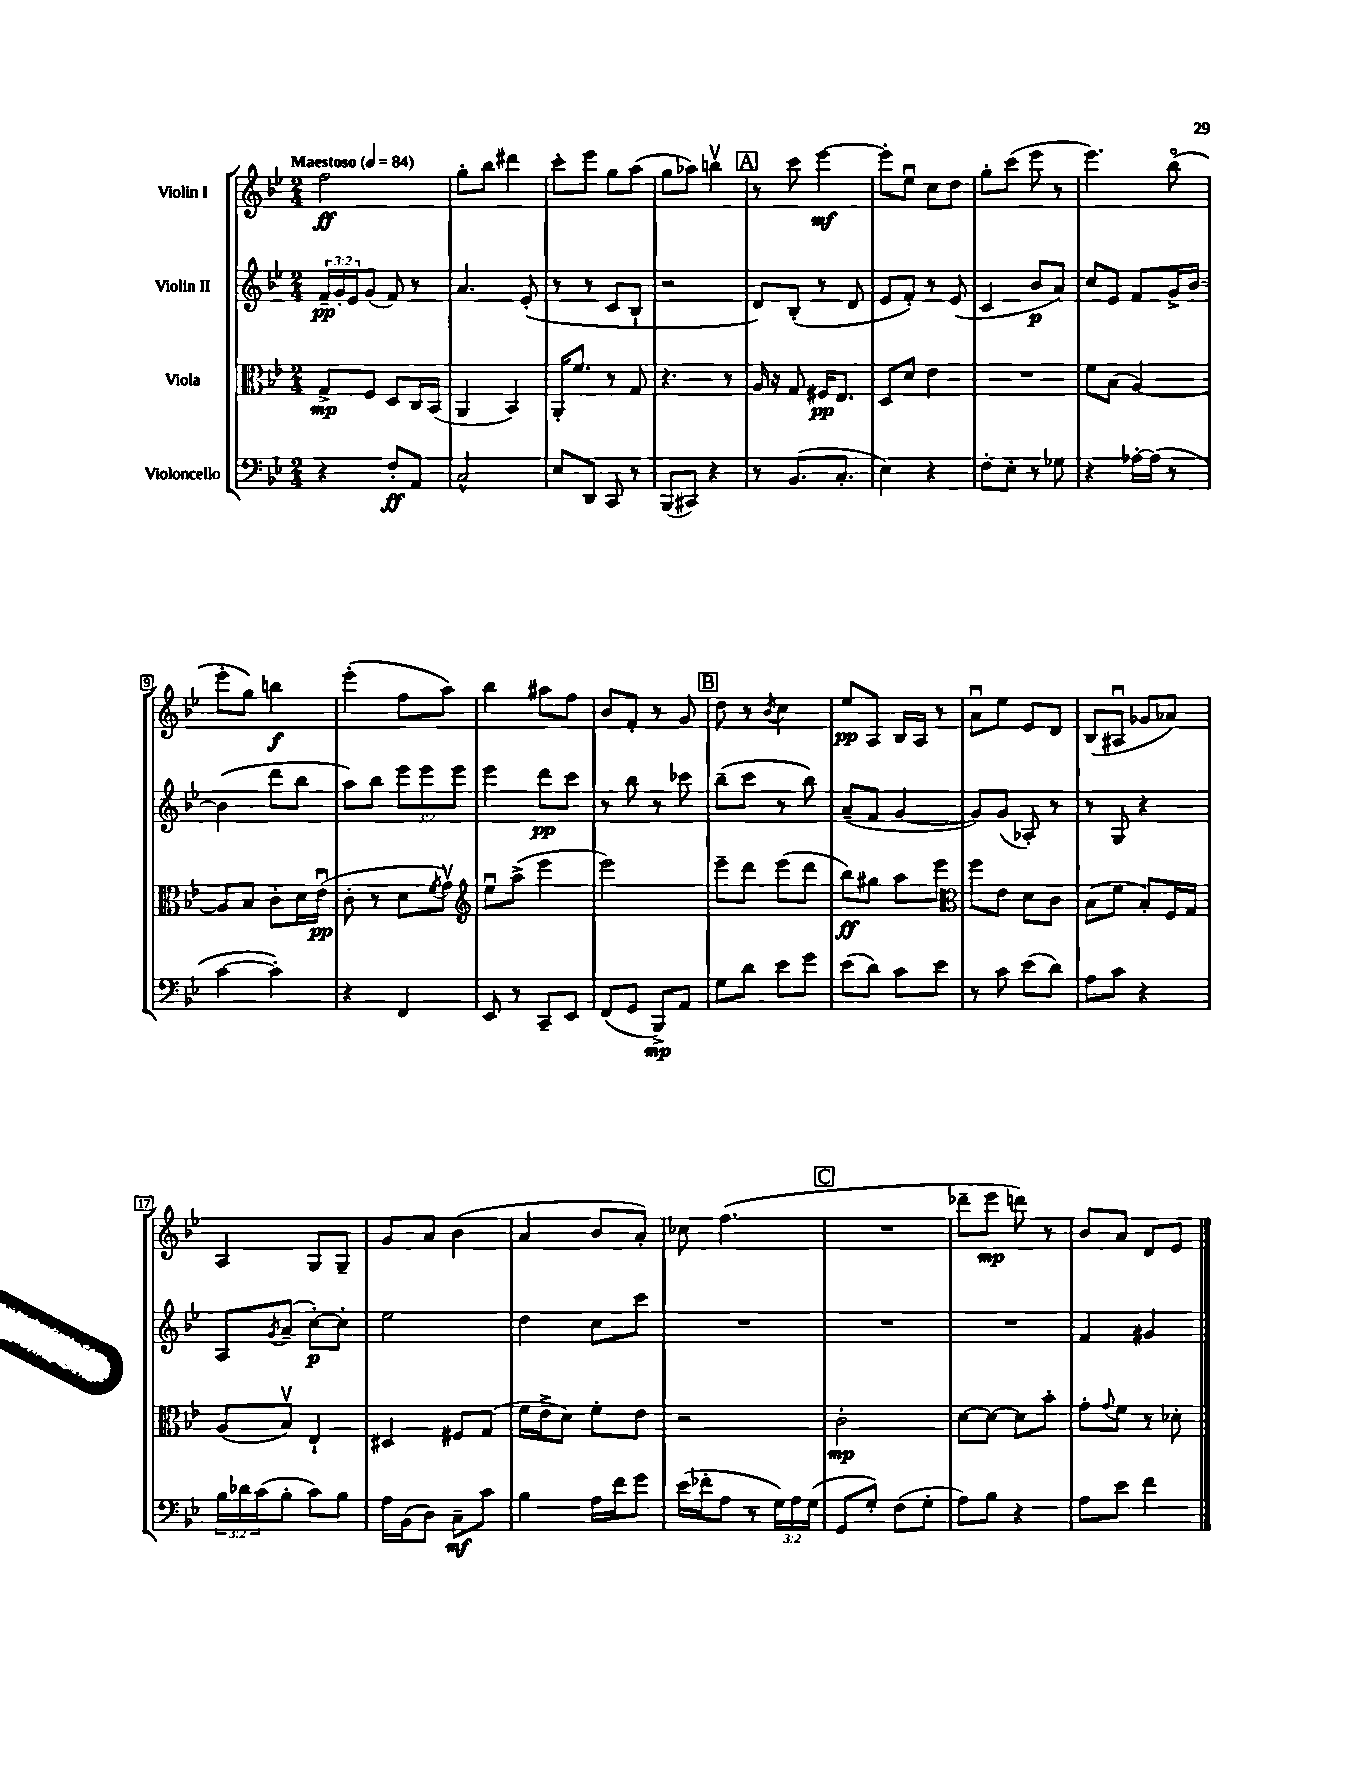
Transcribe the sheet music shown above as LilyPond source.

<<
\new StaffGroup <<
\new Staff = "s0" \with { instrumentName = "Violin I" } {
    \clef treble \key bes \major \numericTimeSignature \time 2/4 \tempo "Maestoso" 4 = 84
    f''2\ff |
    g''8-. bes''8 dis'''4 |
    c'''8-. ees'''8 g''8 a''8( |
    g''8 aes''8) b''4\upbow |
    \mark \markup { \box "A" } r8 c'''8 ees'''4~\mf |
    ees'''8-. ees''8\downbow c''8 d''8 |
    g''8-. c'''8( ees'''8 r8 |
    ees'''4.) bes''8\flageolet( |
    ees'''8-. g''8) b''4\f |
    ees'''4-.( f''8 a''8) |
    bes''4 ais''8 f''8 |
    bes'8 f'8-. r8 g'8 |
    \mark \markup { \box "B" } d''8 r8 \acciaccatura { bes'8 } c''4 |
    ees''8\pp a8 bes16 a16 r8 |
    a'8\downbow ees''8 ees'8 d'8 |
    bes8( ais8\downbow ges'8 aes'8) |
    a4 g8 g8-- |
    g'8 a'8 bes'4( |
    a'4 bes'8 a'8-.) |
    ces''8 f''4.( |
    \mark \markup { \box "C" } R2 |
    des'''8-- ees'''8\mp d'''8) r8 |
    bes'8 a'8 d'8 ees'8 \bar "|." |
}
\new Staff = "s1" \with { instrumentName = "Violin II" } {
    \clef treble \key bes \major \numericTimeSignature \time 2/4 \override Staff.TupletNumber.text = #tuplet-number::calc-fraction-text
    \tuplet 3/2 { f'16--\pp g'16-. ees'16 } g'8( f'8) r8 |
    a'4. ees'8-.( |
    r8 r8 c'8 bes8-! |
    r2 |
    \mark \markup { \box "A" } d'8) bes8-.( r8 d'8 |
    ees'8 f'8-.) r8 ees'8( |
    c'4 bes'8\p a'8) |
    c''8 ees'8 f'8 g'16-> bes'16~ |
    bes'4( d'''8 bes''8 |
    a''8) bes''8 \tuplet 3/2 { ees'''8 ees'''8 ees'''8 } |
    ees'''4 d'''8\pp c'''8 |
    r8 bes''8 r8 ces'''8 |
    \mark \markup { \box "B" } bes''8--( c'''8 r8 bes''8) |
    a'8--( f'8 g'4~ |
    g'8) g'8( aes8-.) r8 |
    r8 g8 r4 |
    a8 \acciaccatura { g'8 } a'8--( c''8~-.\p) c''8-. |
    ees''2 |
    d''4 c''8 c'''8 |
    R2 |
    \mark \markup { \box "C" } R2 |
    R2 |
    f'4 gis'4 \bar "|." |
}
\new Staff = "s2" \with { instrumentName = "Viola" } {
    \clef alto \key bes \major \numericTimeSignature \time 2/4
    g8->\mp f8 d8 c16 bes,16( |
    a,4 bes,4) |
    a,16-. f'8. r8 g8 |
    r4. r8 |
    \mark \markup { \box "A" } a16 r16 g8 fis16\pp ees8. |
    d8 d'8 ees'4 |
    R2 |
    f'8 bes8( a4~) |
    a8 bes8 c'8-. d'16 ees'16\downbow\pp( |
    c'8-. r8 d'8 \acciaccatura { f'8 } g'8\upbow) |
    \clef treble ees''8\downbow a''8->( ees'''4 |
    ees'''2) |
    \mark \markup { \box "B" } ees'''8-- d'''8 ees'''8( d'''8 |
    bes''8\ff) gis''8 a''8 ees'''8 |
    \clef alto f''8 ees'8 d'8 c'8 |
    bes8( f'8 bes8-.) f16 g16 |
    a8( bes8\upbow) ees4-! |
    dis4 fis8 g8( |
    f'16 ees'16-> d'8) f'8-. ees'8 |
    r2 |
    \mark \markup { \box "C" } c'2-.\mp |
    d'8~ d'8~ d'8 bes'8-. |
    g'8-. \appoggiatura { g'8 } f'8 r8 des'8-. \bar "|." |
}
\new Staff = "s3" \with { instrumentName = "Violoncello" } {
    \clef bass \key bes \major \numericTimeSignature \time 2/4 \override Staff.TupletNumber.text = #tuplet-number::calc-fraction-text
    r4 f8-.\ff a,8 |
    c2-^ |
    ees8 d,8 c,8 r8 |
    bes,,8( cis,8) r4 |
    \mark \markup { \box "A" } r8 bes,8.( c8.-. |
    ees4) r4 |
    f8-. ees8-. r8 ges8 |
    r4 aes16~-. aes16( r8 |
    c'4~ c'4-.) |
    r4 f,4 |
    ees,8 r8 c,8-- ees,8 |
    f,8( g,8 bes,,8->\mp) a,8 |
    \mark \markup { \box "B" } g8 d'8 ees'8 g'8 |
    ees'8( d'8) c'8 ees'8 |
    r8 c'8 ees'8( d'8) |
    a8 c'8 r4 |
    \tuplet 3/2 { bes16 des'16 c'16( } bes8-. c'8) bes8 |
    a16 bes,16( d8) c8--\mf c'8 |
    bes4 a16 f'16 g'8 |
    ees'16( fes'16-. a8 r8 \tuplet 3/2 { g16) a16 g16( } |
    \mark \markup { \box "C" } g,8 g8-.) f8( g8-. |
    a8) bes8 r4 |
    a8 ees'8 f'4 \bar "|." |
}
>>
>>
\layout { \context { \Score \override BarNumber.stencil = #(make-stencil-boxer 0.1 0.3 ly:text-interface::print) } }
